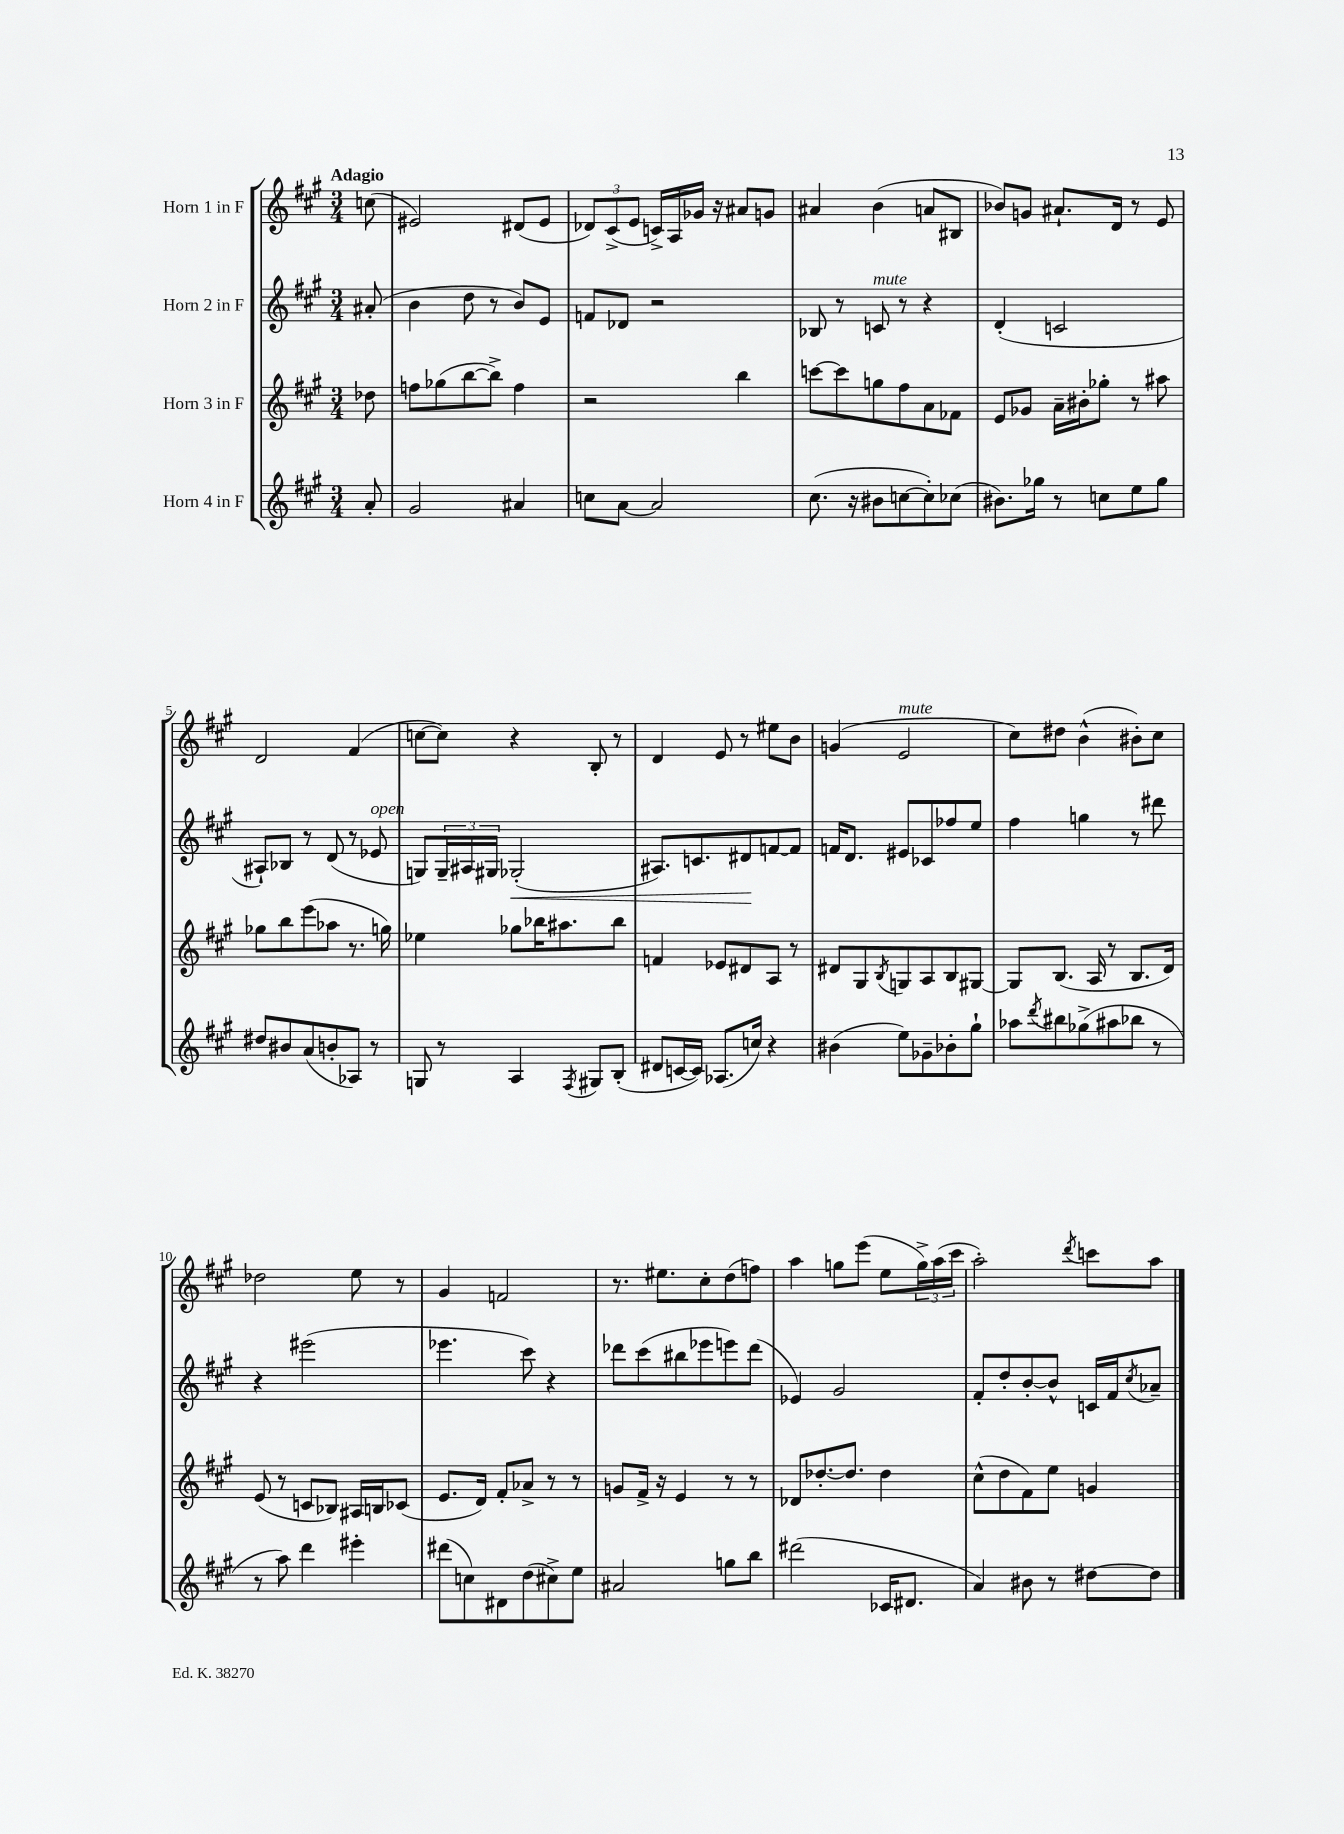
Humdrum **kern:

**kern	**kern	**kern	**dynam	**kern
*part4	*part3	*part2	*part2	*part1
*staff4	*staff3	*staff2	*staff2	*staff1
*I"Horn 4 in F	*I"Horn 3 in F	*I"Horn 2 in F	*	*I"Horn 1 in F
*clefG2	*clefG2	*clefG2	*	*clefG2
*k[f#c#g#]	*k[f#c#g#]	*k[f#c#g#]	*	*k[f#c#g#]
*M3/4	*M3/4	*M3/4	*	*M3/4
=	=	=	=	=
!	!	!	!	!LO:TX:a:B:t=Adagio
8a'/	8dd-X\	(8a#X'/	.	(8ccn\
=1	=1	=1	=1	=1
2g#/	8ffn\L	4b\	.	2e#X/)
.	(8gg-X\	.	.	.
.	[8bb\	8dd\	.	.
.	8bb^\J])	8r	.	.
4a#X/	4ff\	8b/L)	.	(8d#X/L
.	.	8e/J	.	8e#/J
=2	=2	=2	=2	=2
8ccn\L	2r	8fn/L	.	12d-X/L)
.	.	.	.	(12c#^/
[8a\J	.	8d-X/J	.	.
.	.	.	.	12e/J
2a/]	.	2r	.	16cn^/LL)
.	.	.	.	16A/
.	.	.	.	16g-X/JJ
.	.	.	.	16r
.	4bb\	.	.	8a#X/L
.	.	.	.	8gn/J
=3	=3	=3	=3	=3
(8.cc#\	[8cccn\L	8B-X/	.	4a#X/
.	8ccc\]	8r	.	.
16r	.	.	.	.
!	!	!LO:TX:a:i:t=mute	!	!
8b#X\L	8ggn\	8cn/	.	(4b\
[8ccn\	8ff#\	8r	.	.
8cc'\])	8a\	4r	.	8an/L
(8cc-X\J	8f-X\J	.	.	8B#X/J
=4	=4	=4	=4	=4
8.b#X\L)	8e/L	(4d'/	.	8b-X/L)
.	8g-X/J	.	.	8gn/J
16gg-X\Jk	.	.	.	.
8r	16a~\LL	2cn/	.	8.a#X`/L
.	16b#X'\J	.	.	.
8ccn\L	8gg-X'\J	.	.	.
.	.	.	.	16d/Jk
8ee\	8r	.	.	8r
8gg-\J	8aa#X\	.	.	8e/
!!LO:LB:g=z
=5	=5	=5	=5	=5
8dd#X/L	8gg-X\L	8A#X`/L)	.	2d/
8b#X/	8bb\	8B-X/J	.	.
(8a/	(8eee\	8r	.	.
8bn'/	8aa-X\J	(8d/	.	.
8A-X/J)	8.r	8r	.	(4f#/
!	!	!LO:TX:a:i:t=open	!	!
8r	.	8e-X/	.	.
.	16ggn\)	.	.	.
=6	=6	=6	=6	=6
8Gn/	4ee-X\	8Gn/L)	.	[8ccn\L
8r	.	24G~/L	.	8cc\J])
.	.	24A#X/	.	.
.	.	24G#X/JJ	.	.
!	!	!	!LO:HP:b	!
4A/	8gg-X\L	(2G-X'/	<	4r
.	16bb-X\K	.	.	.
.	8.aa#X\	.	.	.
8qF#/	.	.	.	.
8G#X/L	.	.	.	8B'/
(8B'/J	8bb-\J	.	.	8r
=7	=7	=7	=7	=7
8d#X/L	4fn/	8.A#X/L)	.	4d/
[16cn/L	.	.	.	.
16c/JJ])	.	8.cn/	.	.
(8.A-X/L	8e-X/L	.	.	8e/
.	8d#X/	8d#X/	.	8r
16ccn/Jk)	.	.	.	.
4r	8A/J	[8fn/	[	8ee#X\L
.	8r	8f/J]	.	8b\J
=8	=8	=8	=8	=8
(4b#X\	8d#X/L	16fn/KL	.	(4gn/
.	.	8.d/J	.	.
.	8G#/	.	.	.
.	8qB/	.	.	.
!	!	!	!	!LO:TX:a:i:t=mute
8ee\L)	8Gn/	8e#X/L	.	2e/
8g-X~\	8A/	8c-X/	.	.
8b-X'\	8B/	8ff-X/	.	.
8gg#`\J	[8G#X/J	8ee/J	.	.
=9	=9	=9	=9	=9
8aa-X\L	8G#/L]	4ff#\	.	8cc#\L)
8qddd/	.	.	.	.
8bb#X\	(8.B/J	.	.	8dd#X\J
(8gg-X^\	.	4ggn\	.	(4b^^\
.	16A/	.	.	.
8aa#X\	8r	.	.	.
8bb-X\J	8.B/L	8r	.	8b#X'\L)
8r	.	8ddd#X\	.	8cc#\J
.	16d/Jk)	.	.	.
!!LO:LB:g=z
=10	=10	=10	=10	=10
8r	(8e/	4r	.	2dd-X\
8aa\)	8r	.	.	.
4ddd\	8cn/L	(2eee#X\	.	.
.	8B-X/J)	.	.	.
4eee#X'\	16A#X/LL	.	.	8ee\
.	16Bn/J	.	.	.
.	(8c-X/J	.	.	8r
=11	=11	=11	=11	=11
(8ddd#X\L	8.e/L	4.eee-X\	.	4g#/
8ccn\)	.	.	.	.
.	16d/Jk)	.	.	.
8d#X\	8f#'/L	.	.	2fn/
(8dd\	8a-X^/J	8ccc#\)	.	.
8cc#X^\)	8r	4r	.	.
8ee\J	8r	.	.	.
=12	=12	=12	=12	=12
2a#X/	8gn/L	8ddd-X\L	.	8.r
.	16f#^/Jk	(8ccc#\	.	.
.	16r	.	.	8.ee#X\L
.	4e/	8bb#X\	.	.
.	.	8eee-X\	.	8cc#'\
8ggn\L	8r	8eeen\)	.	(8dd\
8bb\J	8r	(8ddd-\J	.	8ffn\J)
=13	=13	=13	=13	=13
(2ddd#X\	8d-X/L	4e-X/)	.	4aa\
.	[8.dd-X'/	.	.	.
.	.	2g#/	.	8ggn\L
.	8.dd-/J]	.	.	.
.	.	.	.	(8eee\J
16c-X/KL	4dd-\	.	.	8ee\L
8.d#X/J	.	.	.	.
.	.	.	.	24gg^\L)
.	.	.	.	(24aa\
.	.	.	.	24ccc#\JJ
=14	=14	=14	=14	=14
4a/)	(8cc#^^\L	8f#'/L	.	2aa'\)
.	8dd\	8dd'/	.	.
8b#X\	8f#\)	[8b'/	.	.
8r	8ee\J	8b^^/J]	.	.
.	.	.	.	8qddd/
[8dd#X\L	4gn/	16cn/LL	.	8cccn\L
.	.	16f#/J	.	.
.	.	8qcc#/	.	.
8dd#\J]	.	8a-X~/J	.	8aa\J
==	==	==	==	==
*-	*-	*-	*-	*-
